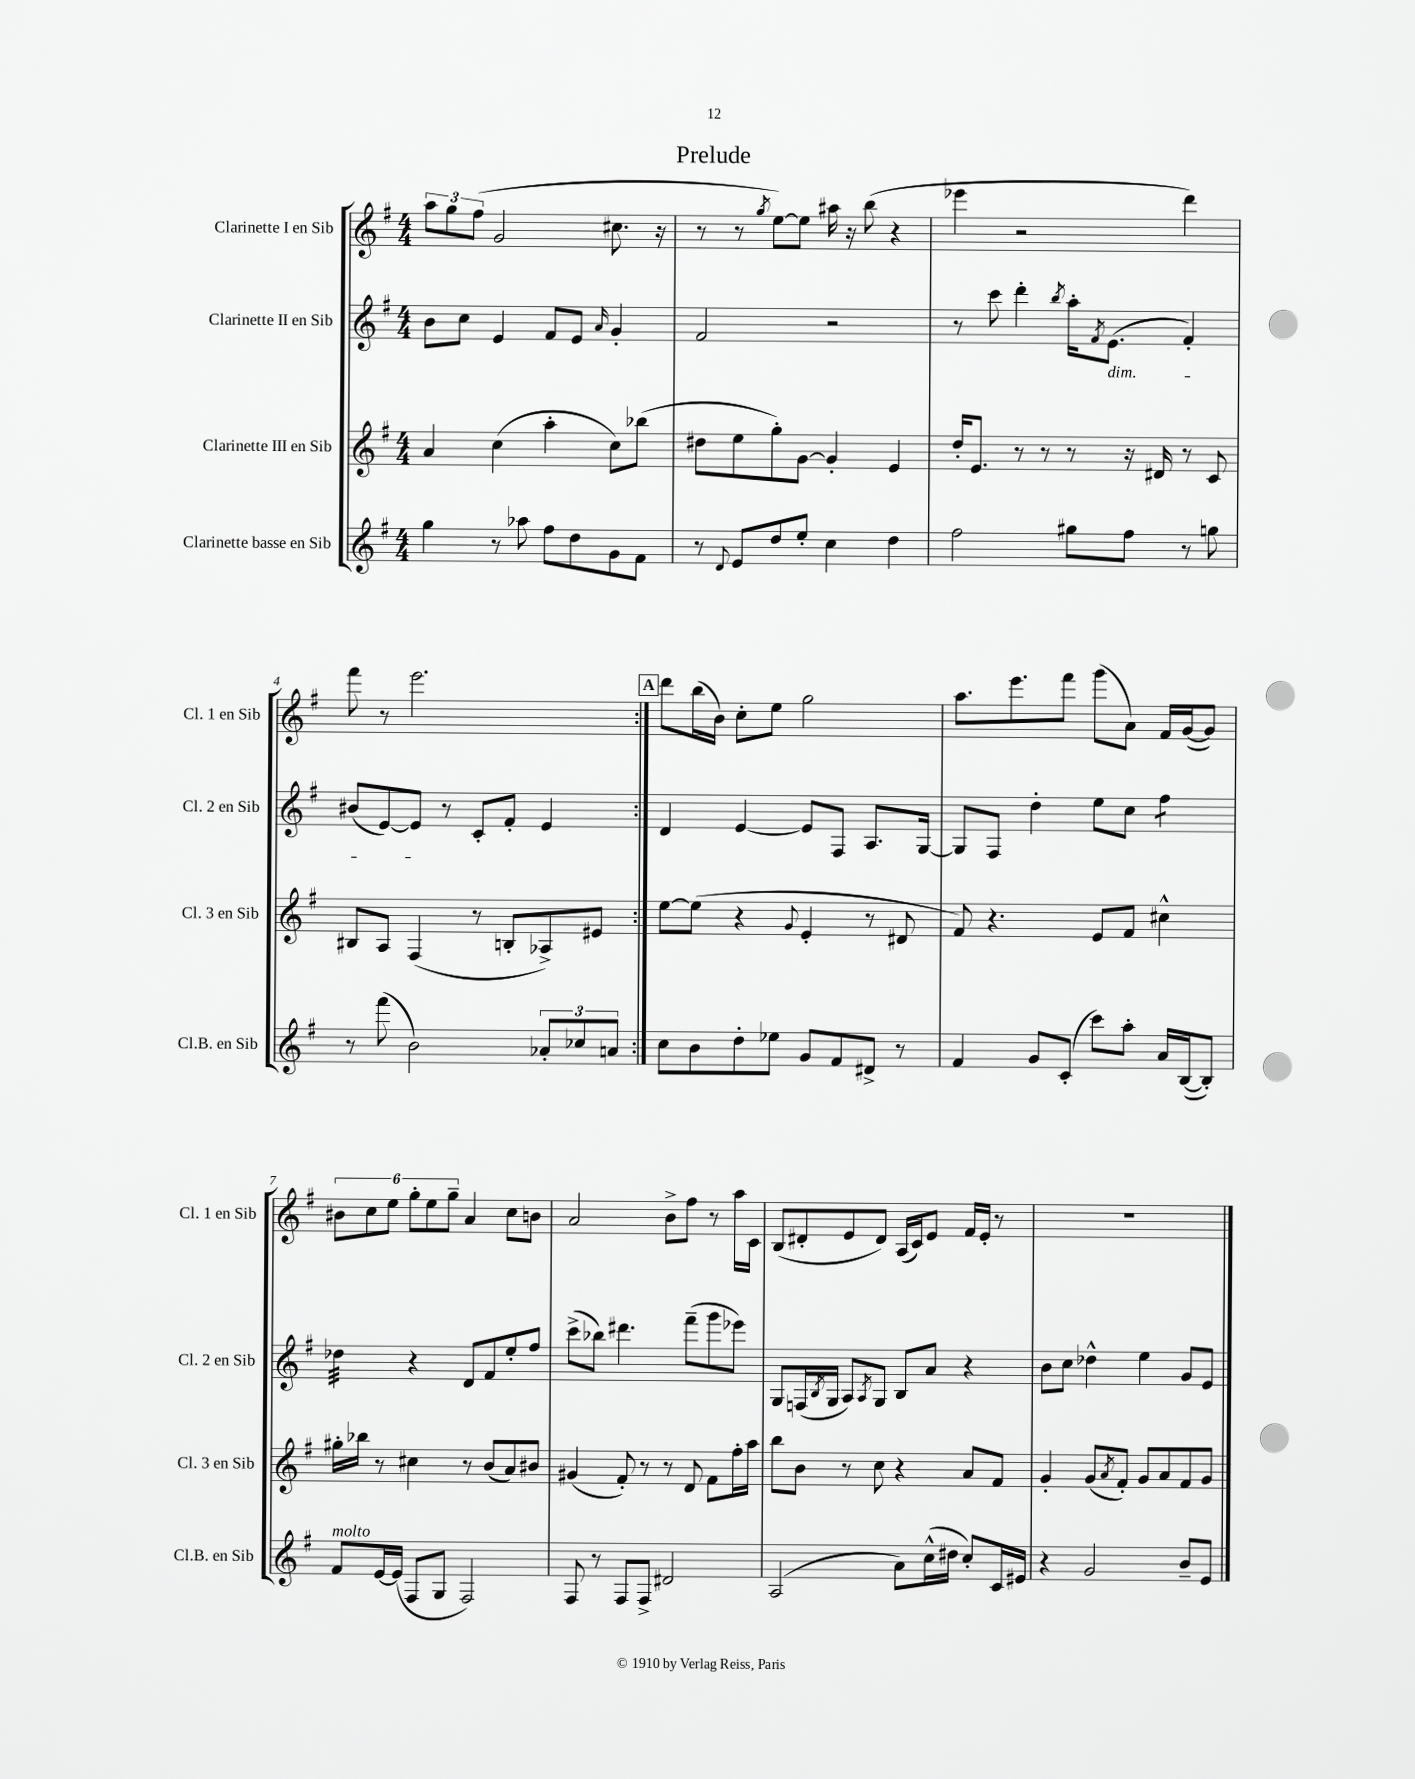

**kern	**kern	**kern	**kern
*staff4	*staff3	*staff2	*staff1
*clefG2	*clefG2	*clefG2	*clefG2
*k[f#]	*k[f#]	*k[f#]	*k[f#]
*M4/4	*M4/4	*M4/4	*M4/4
4gg	4a	8b	12aa
.	.	.	12gg
.	.	8cc	.
.	.	.	(12ff#
8r	(4cc	4e	2g
8aa-	.	.	.
8ff#	4aa'	8f#	.
8dd	.	8e	.
.	.	16qqa	.
8g	8cc)	4g'	8.cc#
8f#	(8bb-	.	.
.	.	.	16r
=	=	=	=
8r	8dd#	2f#	8r
8qqd	.	.	.
8e	8ee	.	8r
.	.	.	8qgg
8dd	8gg')	.	[8ee)
8ee'	[8g	.	8ee]
4cc	4g']	2r	16aa#
.	.	.	16r
.	.	.	(8bb
4dd	4e	.	4r
=	=	=	=
2ff#	16dd'	8r	4eee-
.	8.e	.	.
.	.	8ccc	.
.	8r	4ddd'	2r
.	8r	.	.
.	.	8qbb	.
8gg#	8r	16aa'	.
.	.	8qf#	.
.	.	(8.e	.
8ff#	16r	.	.
.	16d#	.	.
8r	8r	4f#')	4ddd)
8gg	8c	.	.
=	=	=	=
8r	8B#	(8b#	8fff#
(8fff#	8A	[8e)	8r
2b)	(4F#	8e]	2.eee
.	.	8r	.
.	8r	8c'	.
.	8B'	8f#'	.
12a-'	8A-^)	4e	.
12cc-	.	.	.
.	8e#	.	.
12a	.	.	.
=:|!	=:|!	=:|!	=:|!
8cc	[8ee	4d	8ddd
8b	(8ee]	.	(16bb
.	.	.	16b)
8dd'	4r	[4e	8cc'
8ee-	.	.	8ee
.	8qqg	.	.
8g	4e'	8e]	2gg
8f#	.	8F#	.
8d#^	8r	8.A	.
8r	8d#	.	.
.	.	[16G	.
=	=	=	=
4f#	8f#)	8G]	8.aa
.	4.r	8F#	.
.	.	.	8.eee
8g	.	4dd'	.
(8c'	.	.	8fff#
8ccc)	8e	8ee	(8ggg
8aa'	8f#	8cc	8a)
16a	4cc#^^	4ff#	16f#
([16B	.	.	([16g
8B'])	.	.	8g])
=	=	=	=
8f#	16gg#'	4dd-	12b#
.	16bb-	.	.
.	.	.	12cc
[16e	8r	.	.
.	.	.	12ee
(16e]	.	.	.
8F#	4cc#	4r	12gg'
.	.	.	12ee
8G	.	.	.
.	.	.	12gg~
2F#)	8r	8d	4a
.	(8b	8f#	.
.	8a)	8ee'	8cc
.	8b#	8ff#	8b
=	=	=	=
8F#	(4g#	(8ccc^	2a
8r	.	8bb-)	.
8F#	8f#')	4.ddd#	.
8F#^	8r	.	.
2d#	8r	.	8b^
.	8d	(8fff#~	8ff#
.	8f#	8ggg	8r
.	16ff#'	8eee-)	16aa
.	16aa	.	16c
=	=	=	=
(2A	8bb	8G	(8B
.	8b	(16F	8d#'
.	.	8qB	.
.	.	16G	.
.	8r	8A)	8e
.	.	8qA	.
.	8cc	8G	8d#)
8a)	4r	8B	(16A
.	.	.	16c)
(16cc^^	.	8a	8e
16dd#	.	.	.
8cc')	8a	4r	16f#
.	.	.	16e'
16c	8f#	.	8r
16e#	.	.	.
=	=	=	=
4r	4g'	8b	1r
.	.	8cc	.
2g	(8g	4dd-^^	.
.	8qa	.	.
.	8f#')	.	.
.	8g	4ee	.
.	8a	.	.
8b~	8f#	8g	.
8e	8g	8e	.
==	==	==	==
*-	*-	*-	*-
